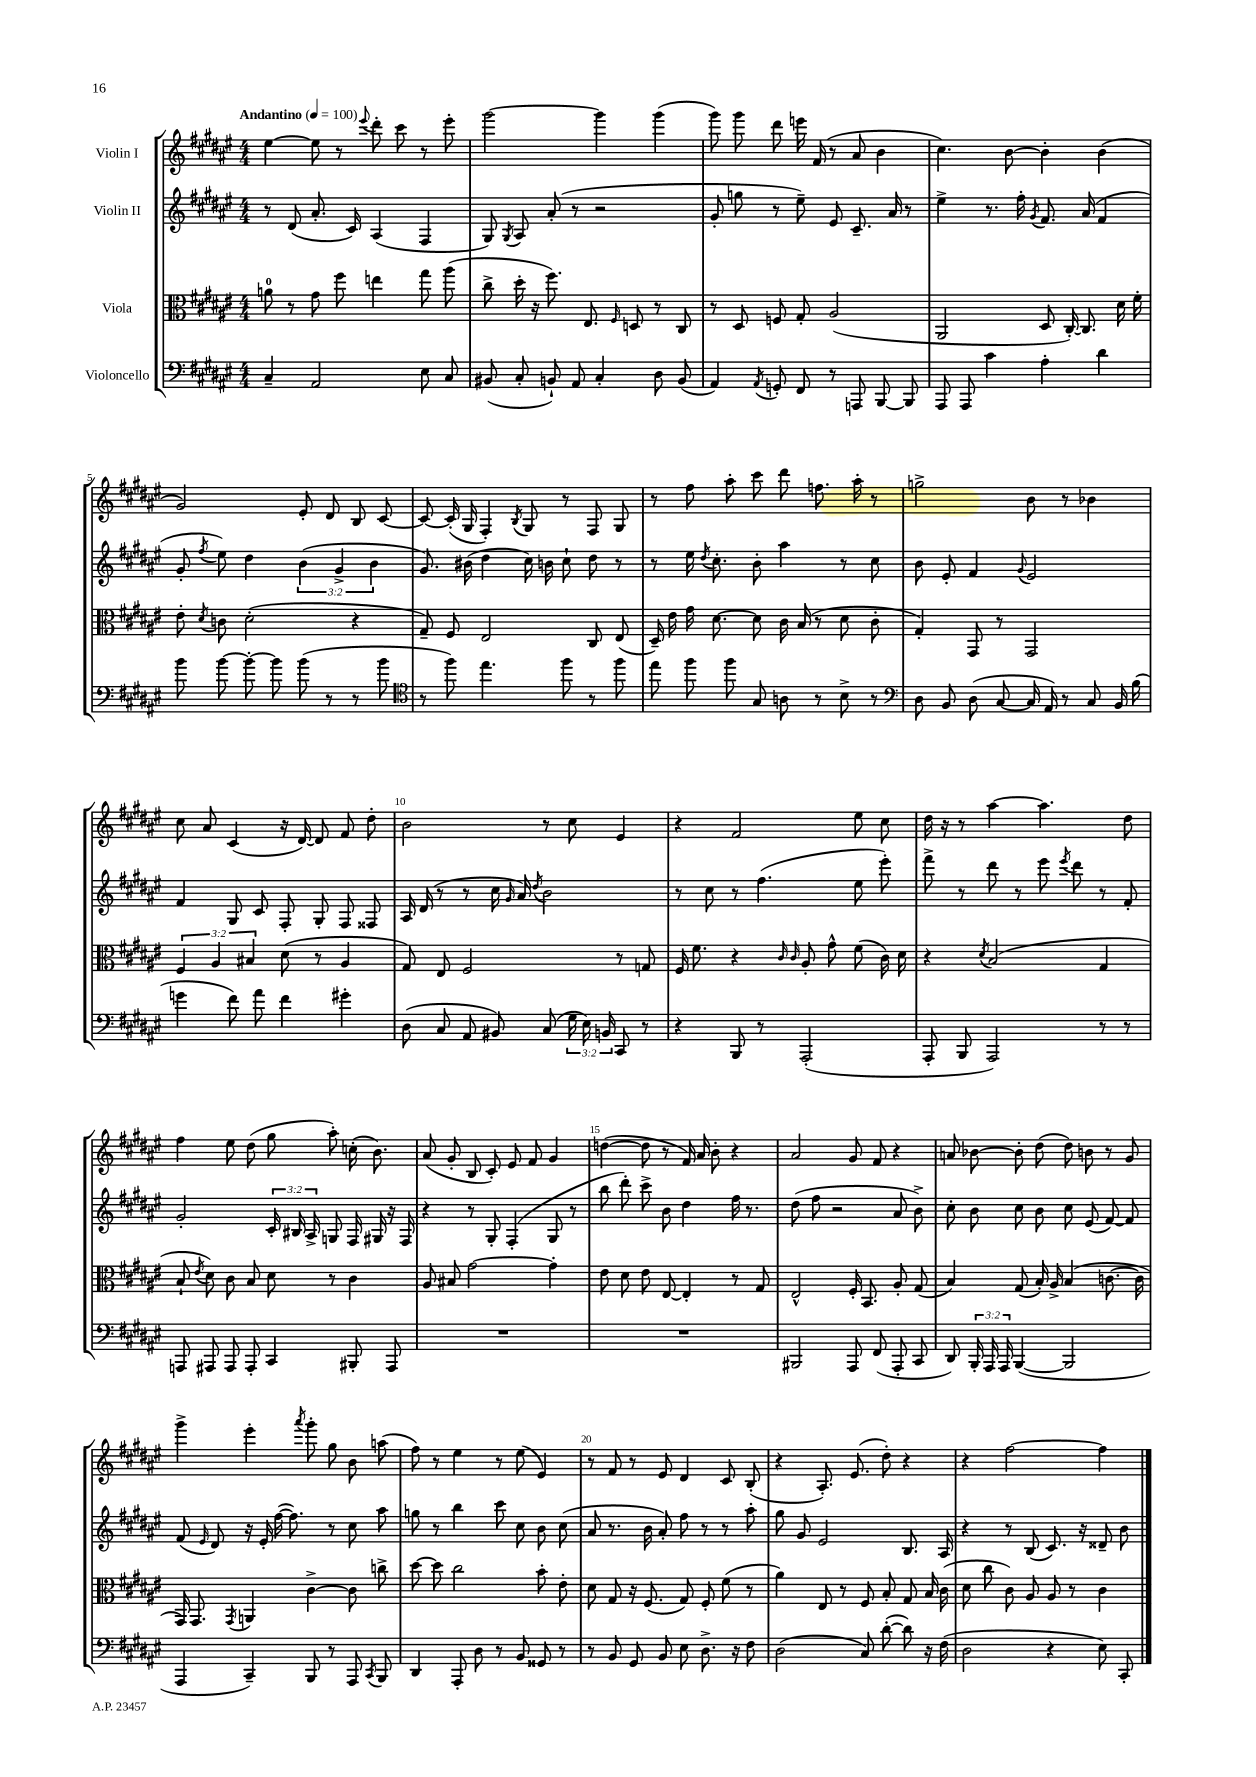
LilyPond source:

<<
\new StaffGroup <<
\new Staff = "s0" \with { instrumentName = "Violin I" } {
    \clef treble \key fis \major \numericTimeSignature \time 4/4 \tempo "Andantino" 4 = 100
    \autoBeamOff eis''4~ eis''8 r8 \appoggiatura { eis'''8 } dis'''8-. cis'''8 r8 eis'''8-. |
    gis'''2~ gis'''4 gis'''4( |
    gis'''8) gis'''8 dis'''8 e'''16 fis'16( r8 ais'8 b'4 |
    cis''4.) b'8~ b'4-. b'4( |
    gis'2) eis'8-. dis'8 b8 cis'8~ |
    cis'8~ cis'16-.( gis16 fis4-.) \acciaccatura { b8 } gis8 r8 fis8 gis8 |
    r8 fis''8 ais''8-. cis'''8 dis'''8 f''8. ais''16-. r8 |
    g''2-> b'8 r8 bes'4 |
    cis''8 ais'8 cis'4( r16 dis'16~) dis'8 fis'8 dis''8-. |
    b'2 r8 cis''8 eis'4 |
    r4 fis'2 eis''8 cis''8 |
    dis''16 r16 r8 ais''4~ ais''4. dis''8 |
    fis''4 eis''8 dis''8( gis''8 ais''8-.) c''16-.( b'8.) |
    ais'8( gis'8-. b8 cis'8-.) eis'8 fis'8 gis'4 |
    d''4~( d''8 r8 fis'16) ais'16 b'8-. r4 |
    ais'2 gis'8 fis'8 r4 |
    a'8 bes'8~ bes'8-. dis''8( dis''8) b'8 r8 gis'8 |
    gis'''4-> eis'''4-. \acciaccatura { ais'''8 } gis'''8-. gis''8 b'8 a''8( |
    fis''8) r8 eis''4 r8 eis''8( eis'4) |
    r8 fis'8 r8 eis'8 dis'4 cis'8 b8-.( |
    r4 ais8.-.) eis'8.( dis''8-.) r4 |
    r4 fis''2~ fis''4 \bar "|." |
}
\new Staff = "s1" \with { instrumentName = "Violin II" } {
    \clef treble \key fis \major \numericTimeSignature \time 4/4 \override Staff.TupletNumber.text = #tuplet-number::calc-fraction-text
    \autoBeamOff r8 dis'8( ais'8.-. cis'16) ais4( fis4 |
    gis8) \acciaccatura { gis8 } ais8 ais'8-.( r8 r2 |
    gis'8-. g''8 r8 eis''8--) eis'8 cis'8.-- ais'16 r8 |
    eis''4-> r8. fis''16-. \acciaccatura { gis'8 } fis'8. ais'16( fis'4 |
    gis'8-. \acciaccatura { fis''8 } eis''8) dis''4 \tuplet 3/2 { b'4( gis'4-> b'4 } |
    gis'8.) bis'16( dis''4 cis''16) b'16 cis''8-! dis''8 r8 |
    r8 eis''16 \acciaccatura { dis''8 } cis''8.-. b'8-. ais''4 r8 cis''8 |
    b'8 eis'8-. fis'4 \appoggiatura { gis'8 } eis'2 |
    fis'4 gis8 cis'8 fis8-. gis8-. fis8 fisis8 |
    ais16 dis'16( r8 r8 cis''16 \grace { gis'16 } ais'16) \acciaccatura { dis''8 } b'2 |
    r8 cis''8 r8 fis''4.( eis''8 eis'''8-.) |
    fis'''8-> r8 dis'''8 r8 eis'''8 \acciaccatura { eis'''8 } dis'''8 r8 fis'8-. |
    gis'2-. \tuplet 3/2 { cis'16-. bis16 ais16-> } g8 fis16 gis16 r16 fis16 |
    r4 r8 gis8-. fis4-.( gis8 r8 |
    b''8 dis'''8-.) cis'''8-> b'8 dis''4 fis''16 r8. |
    dis''8( fis''8 r2 ais'8 b'8->) |
    cis''8-. b'8 cis''8 b'8 cis''8 eis'8( fis'8~) fis'8 |
    fis'8( \grace { eis'16 } dis'8) r16 eis'16-. fis''16~( fis''8.) r8 cis''8 ais''8 |
    g''8 r8 b''4 cis'''8 cis''8 b'8 cis''8( |
    ais'8 r8. b'16 ais'8-.) fis''8 r8 r8 ais''8-. |
    gis''8 gis'8 eis'2 b8. ais16 |
    r4 r8 b8( cis'8.) r16 disis'8-- b'8 \bar "|." |
}
\new Staff = "s2" \with { instrumentName = "Viola" } {
    \clef alto \key fis \major \numericTimeSignature \time 4/4 \override Staff.TupletNumber.text = #tuplet-number::calc-fraction-text
    \autoBeamOff a'8-0 r8 gis'8 fis''8 e''4 gis''8 ais''8( |
    cis''8-> dis''16-. r16 fis''8.) eis8. \grace { fis16 } d8 r8 cis8 |
    r8 dis8 f8 gis8-. ais2( |
    ais,2 dis8 cis16~-.) cis8. dis'16 fis'16-. |
    eis'8-. \acciaccatura { dis'8 } c'8 dis'2-.( r4 |
    gis8--) fis8 eis2 cis8 eis8( |
    dis16--) eis'16 gis'16 dis'8.~ dis'8 cis'16 b16( r8 dis'8 cis'8-. |
    gis4-.) gis,8 r8 gis,2 |
    \tuplet 3/2 { fis4 ais4 bis4 } dis'8( r8 ais4 |
    gis8) eis8 fis2 r8 g8 |
    fis16 fis'8. r4 \grace { cis'16 cis'16 } ais8-. gis'8-^ fis'8( cis'16) dis'16 |
    r4 \acciaccatura { dis'8 } b2( gis4 |
    b8-! \acciaccatura { eis'8 } dis'8) cis'8 b8 dis'8 r8 cis'4 |
    ais8 bis8 gis'2~ gis'4-. |
    eis'8 dis'8 eis'8 eis8~ eis4-. r8 gis8 |
    eis2-^ fis16-. b,8. ais8-. gis8( |
    b4) gis8( b16-.) ais16-> b4( c'8.~ c'16 |
    gis,16) gis,8. \acciaccatura { gis,8 } a,4 cis'4~-> cis'8 c''8-> |
    dis''8~ dis''8 cis''2 b'8-. eis'8-. |
    dis'8 gis8 r16 fis8.( gis8) fis8-. fis'8( r8 |
    ais'4) eis8 r8 fis8 b8-. gis8 b16 cis'16( |
    dis'8 cis''8 cis'8) ais8 ais8 r8 cis'4 \bar "|." |
}
\new Staff = "s3" \with { instrumentName = "Violoncello" } {
    \clef bass \key fis \major \numericTimeSignature \time 4/4 \override Staff.TupletNumber.text = #tuplet-number::calc-fraction-text
    \autoBeamOff cis4-- ais,2 eis8 cis8 |
    bis,8( cis8-. b,8-!) ais,8 cis4-. dis8 b,8( |
    ais,4) \acciaccatura { ais,8 } g,8-. fis,8 r8 a,,8 b,,8~ b,,8 |
    ais,,8 ais,,8 cis'4 ais4-. dis'4 |
    b'8 b'8~ b'8~-. b'8 b'8( r8 r8 b'8 |
    \clef tenor r8 fis''8) eis''4. fis''8 r8 fis''8 |
    eis''8 fis''8 fis''8 gis8 a8 r8 b8-> r8 |
    \clef bass dis8 b,8 dis8( cis8~ cis16 ais,16) r8 cis8 b,16 b16( |
    g'4 fis'8) ais'8 fis'4 gis'4-. |
    dis8( cis8 ais,8 bis,8) cis8( \tuplet 3/2 { gis16 eis16) b,16 } cis,8 r8 |
    r4 b,,8 r8 ais,,2-.( |
    ais,,8-. b,,8 ais,,2) r8 r8 |
    a,,8 ais,,8 ais,,8 ais,,8-. cis,4 bis,,8-. ais,,8 |
    R1 |
    R1 |
    bis,,2 ais,,8 fis,8( ais,,8-. cis,8 |
    dis,8) \tuplet 3/2 { b,,16-. ais,,16 ais,,16 } b,,4~( b,,2 |
    ais,,4 cis,4--) b,,8 r8 ais,,8 \acciaccatura { cis,8 } b,,8 |
    dis,4 ais,,8-. dis8 r8 b,8 gisis,8 r8 |
    r8 b,8 gis,8 b,8 eis8 dis8.-> r16 fis8 |
    dis2( cis8) dis'8~-.( dis'8) r16 fis16( |
    dis2 r4 eis8) cis,8-. \bar "|." |
}
>>
>>
\layout { \context { \Score \override BarNumber.break-visibility = ##(#f #t #t) barNumberVisibility = #(every-nth-bar-number-visible 5) } }
